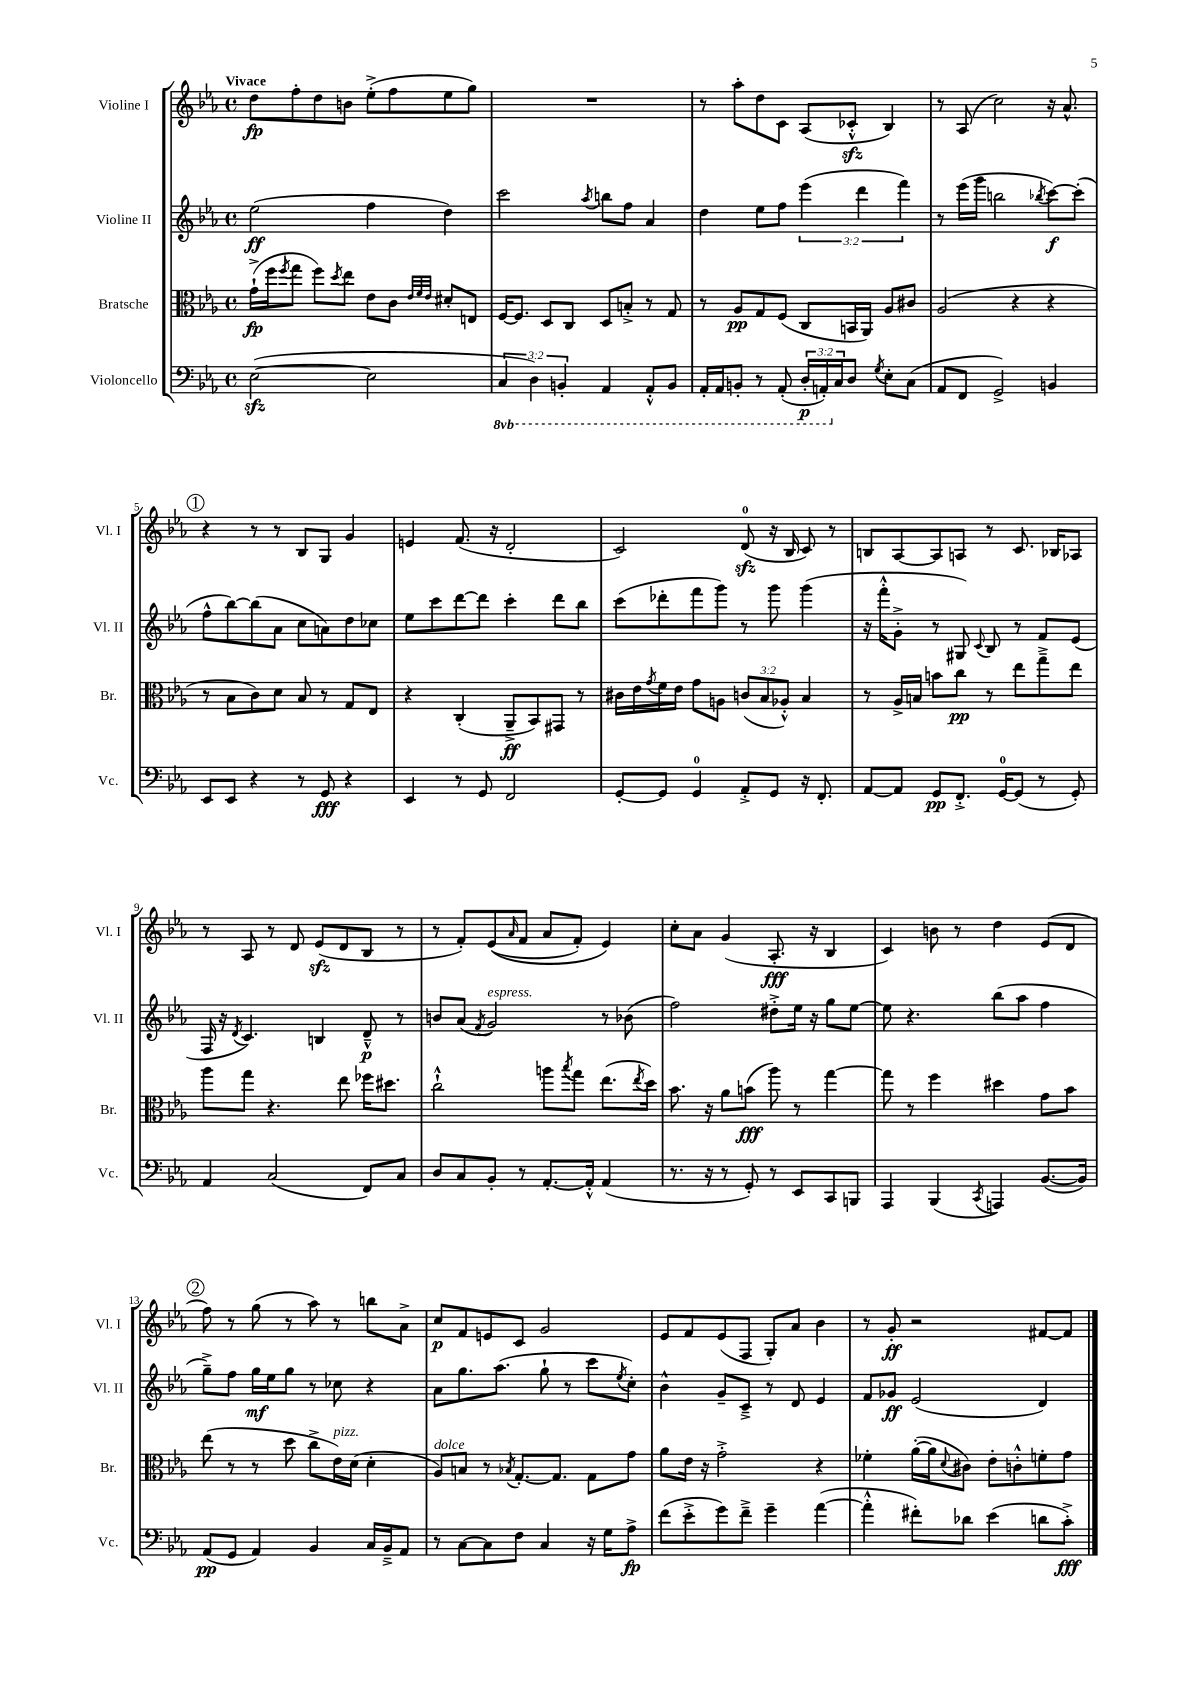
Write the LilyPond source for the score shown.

<<
\new StaffGroup <<
\new Staff = "s0" \with { instrumentName = "Violine I" shortInstrumentName = "Vl. I" } {
    \clef treble \key ees \major \defaultTimeSignature \time 4/4 \tempo "Vivace"
    d''8\fp f''8-. d''8 b'8 ees''8-.->( f''8 ees''8 g''8) |
    R1 |
    r8 aes''8-. d''8 c'8 aes8( ces'8-.-^\sfz bes4) |
    r8 aes8( c''2) r16 aes'8.-^ |
    \mark \markup { \circle "1" } r4 r8 r8 bes8 g8 g'4 |
    e'4 f'8.( r16 d'2-. |
    c'2) d'8-0\sfz( r16 bes16 c'8) r8 |
    b8 aes8~ aes8 a8 r8 c'8. bes16 aes8 |
    r8 aes8 r8 d'8 ees'8\sfz( d'8 bes8 r8 |
    r8 f'8-.) ees'8(\( \grace { aes'16 } f'8 aes'8 f'8-.) ees'4\) |
    c''8-. aes'8 g'4( aes8.-.\fff r16 bes4 |
    c'4) b'8 r8 d''4 ees'8( d'8 |
    \mark \markup { \circle "2" } f''8) r8 g''8( r8 aes''8) r8 b''8 aes'8-> |
    c''8\p f'8 e'8 c'8 g'2 |
    ees'8 f'8 ees'8( f8 g8-.) aes'8 bes'4 |
    r8 g'8-.\ff r2 fis'8~ fis'8 \bar "|." |
}
\new Staff = "s1" \with { instrumentName = "Violine II" shortInstrumentName = "Vl. II" } {
    \clef treble \key ees \major \defaultTimeSignature \time 4/4 \override Staff.TupletNumber.text = #tuplet-number::calc-fraction-text
    ees''2\ff( f''4 d''4) |
    c'''2 \acciaccatura { aes''8 } b''8 f''8 aes'4 |
    d''4 ees''8 f''8 \tuplet 3/2 { ees'''4( d'''4 f'''4) } |
    r8 ees'''16( g'''16 b''2 \acciaccatura { bes''8 } c'''8~\f) c'''8-.( |
    \mark \markup { \circle "1" } f''8-^ bes''8~) bes''8( aes'8 c''8 a'8) d''8 ces''8 |
    ees''8 c'''8 d'''8~ d'''8 c'''4-. d'''8 bes''8 |
    c'''8( des'''8-. f'''8 g'''8) r8 g'''8 g'''4( |
    r16 f'''16-.-^ g'8-.-> r8 gis8) \appoggiatura { c'8 } bes8 r8 f'8 ees'8( |
    f16 r16 \acciaccatura { d'8 } c'4.) b4 d'8---^\p r8 |
    b'8 aes'8( \acciaccatura { f'8 } g'2^\markup { \italic "espress." }) r8 bes'8( |
    f''2) dis''8-.-> ees''16 r16 g''8 ees''8~ |
    ees''8 r4. bes''8( aes''8 f''4 |
    \mark \markup { \circle "2" } g''8--->) f''8 g''16\mf ees''16 g''8 r8 ces''8 r4 |
    aes'8 g''8. aes''8.( g''8-! r8 c'''8 \acciaccatura { ees''8 } c''8-.) |
    bes'4-^ g'8-- c'8---> r8 d'8 ees'4 |
    f'8 ges'8\ff ees'2( d'4) \bar "|." |
}
\new Staff = "s2" \with { instrumentName = "Bratsche" shortInstrumentName = "Br." } {
    \clef alto \key ees \major \defaultTimeSignature \time 4/4 \override Staff.TupletNumber.text = #tuplet-number::calc-fraction-text
    g'16-!->\fp( f''16 \acciaccatura { f''8 } g''8 f''8) \acciaccatura { d''8 } ees''8 ees'8 c'8 \grace { ees'32 f'32 ees'32 } dis'8-. e8 |
    f16~ f8. d8 c8 d8 b8-.-> r8 g8 |
    r8 aes8\pp g8 f8( c8 b,16 aes,16) aes8 cis'8 |
    aes2( r4 r4 |
    \mark \markup { \circle "1" } r8 bes8 c'8) d'8 bes8 r8 g8 ees8 |
    r4 c4-.( aes,8--->\ff bes,8) gis,8 r8 |
    cis'16 ees'16 \acciaccatura { g'8 } f'16 ees'16 g'8 a8 \tuplet 3/2 { c'8( bes8 aes8-.-^) } bes4 |
    r8 aes16-> b16 b'8 c''8\pp r8 ees''8 g''8---> ees''8 |
    aes''8 g''8 r4. ees''8 fes''16 dis''8. |
    c''2-!-^ a''8 \acciaccatura { bes''8 } g''8 ees''8.( \acciaccatura { ees''8 } d''16) |
    bes'8. r16 aes'8 b'8\fff( aes''8) r8 g''4~ |
    g''8 r8 f''4 dis''4 g'8 bes'8 |
    \mark \markup { \circle "2" } ees''8( r8 r8 d''8 c''8-> ees'16^\markup { \italic "pizz." }) d'16( d'4-. |
    aes8^\markup { \italic "dolce" }) b8 r8 \acciaccatura { bes8 } g8.~-. g8. g8 g'8 |
    aes'8 ees'16 r16 g'2-.-> r4 |
    fes'4-. aes'16~-.( aes'16 \appoggiatura { d'8 } cis'8) ees'8-. c'8-.-^ f'8-. g'8 \bar "|." |
}
\new Staff = "s3" \with { instrumentName = "Violoncello" shortInstrumentName = "Vc." } {
    \clef bass \key ees \major \defaultTimeSignature \time 4/4 \override Staff.TupletNumber.text = #tuplet-number::calc-fraction-text \set Staff.ottavationMarkups = #ottavation-simple-ordinals
    ees2~\sfz( ees2 |
    \tuplet 3/2 { \ottava #-1 c,4 d,4) b,,4-. } aes,,4 aes,,8-.-^ b,,8 |
    aes,,16-. aes,,16 b,,8-. r8 aes,,8-.( \tuplet 3/2 { d,16-.\p a,,16-.) \ottava #0 c16 } d8 \acciaccatura { g8 } ees8-. c8( |
    aes,8 f,8 g,2->) b,4 |
    \mark \markup { \circle "1" } ees,8 ees,8 r4 r8 g,8\fff r4 |
    ees,4 r8 g,8 f,2 |
    g,8~-. g,8 g,4-0 aes,8-.-> g,8 r16 f,8.-. |
    aes,8~ aes,8 g,8\pp f,8.-.-> g,16-0~ g,8( r8 g,8-.) |
    aes,4 c2( f,8) c8 |
    d8 c8 bes,8-. r8 aes,8.~-. aes,16-.-^ aes,4( |
    r8. r16 r8 g,8-.) r8 ees,8 c,8 b,,8 |
    aes,,4 bes,,4( \acciaccatura { c,8 } a,,4) bes,8.~( bes,16) |
    \mark \markup { \circle "2" } aes,8\pp( g,8 aes,4) bes,4 c16 bes,16---> aes,8 |
    r8 c8~ c8 f8 c4 r16 g16 aes8->\fp |
    f'8( ees'8-.-> g'8) f'8---> g'4-- aes'4~( |
    aes'4-.-^ fis'8-.) des'8 ees'4( d'8 c'8-.->\fff) \bar "|." |
}
>>
>>
